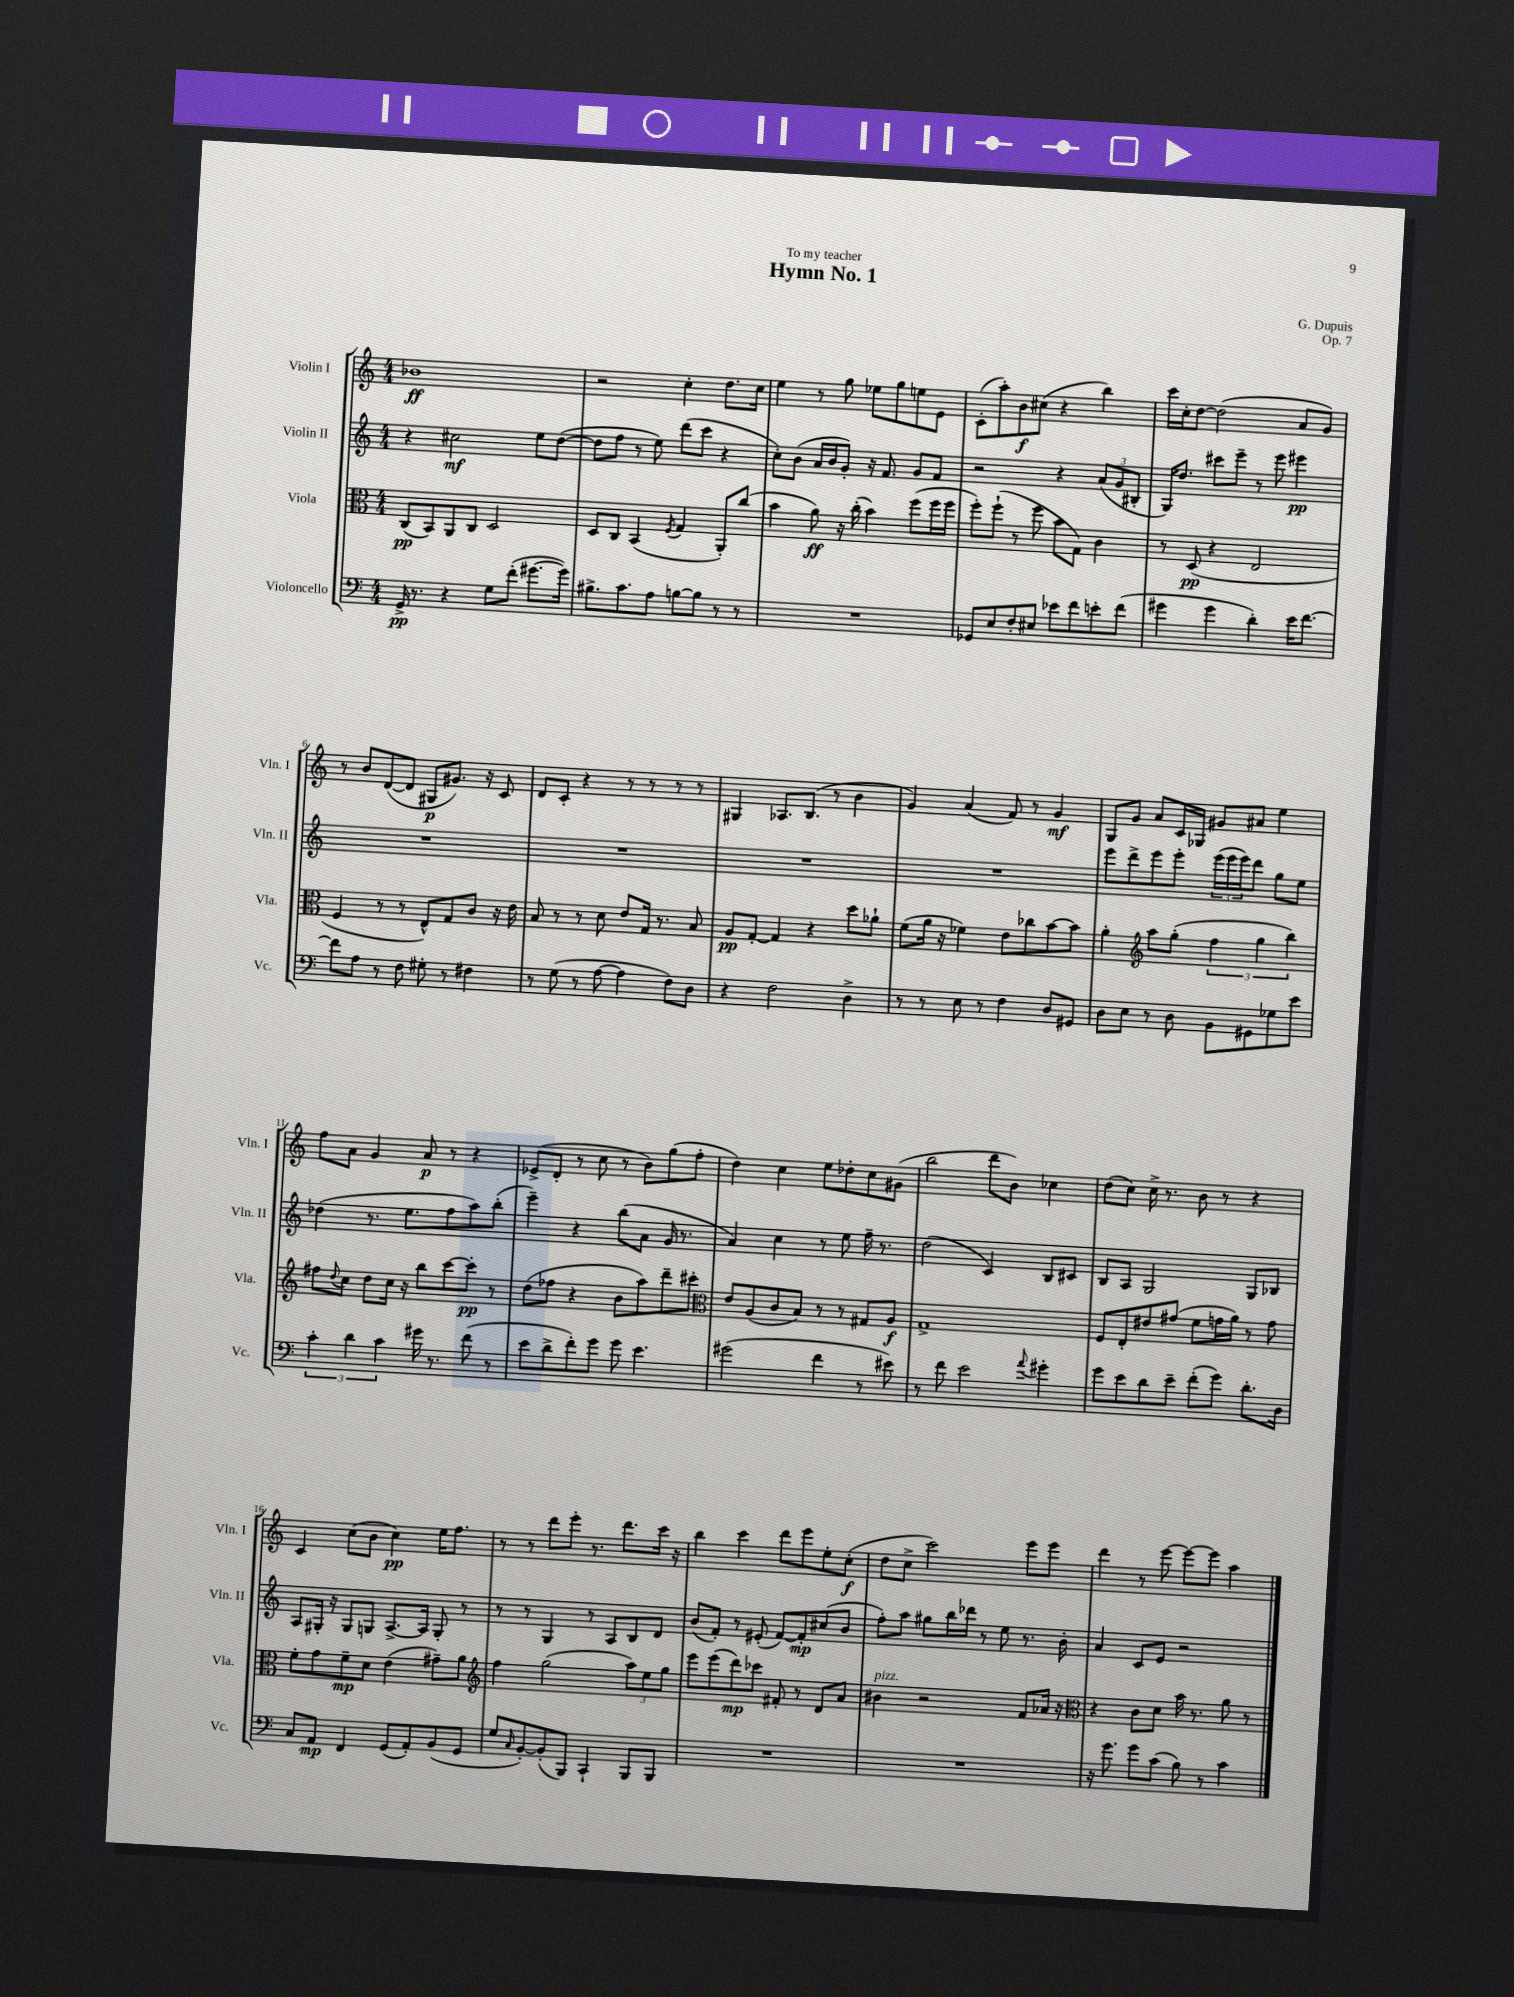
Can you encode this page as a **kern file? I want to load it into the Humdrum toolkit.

**kern	**kern	**kern	**kern
*staff4	*staff3	*staff2	*staff1
*clefF4	*clefC3	*clefG2	*clefG2
*k[]	*k[]	*k[]	*k[]
*M4/4	*M4/4	*M4/4	*M4/4
16GG^	(8C	4r	1b-
8.r	.	.	.
.	8BB)	.	.
4r	8AA	2cc#	.
.	8C	.	.
8G	2D	.	.
(8f'	.	.	.
[8.g#	.	8ee	.
.	.	([8dd	.
16g#])	.	.	.
=	=	=	=
8.B#^	8D	8dd]	2r
.	8C	8ff	.
8.c	.	.	.
.	(4BB	8r	.
8A	.	8ee)	.
.	8qF	.	.
[8B	4G	(8ddd	4cc'
8B]	.	8ccc	.
8r	8AA')	4r	8.dd
8r	(8cc	.	.
.	.	.	16cc
=	=	=	=
1r	4b	8cc')	4ee
.	.	(8b	.
.	8a)	16a	8r
.	.	16b	.
.	16r	8g')	8gg
.	(16cc'	.	.
.	4b)	16r	8ee-
.	.	8.f	.
.	.	.	8gg
.	(8ff	8g	8ee
.	16ff	8f	8e
.	16ff	.	.
=	=	=	=
8GG-	8ff')	2r	(8c'
8E	(8ff`	.	8aa')
8F'	8r	.	8b
8E#	8ff	.	(8cc#
8e-	8b	4r	4r
8f	8G)	.	.
8e'	4c	(12a	4bb)
.	.	12g	.
(8f	.	.	.
.	.	12B#'	.
=	=	=	=
4g#	8r	16G)	16ccc
.	.	8.dd	16cc'
.	(8D	.	[8dd
4g#	4r	8ccc#	(2dd]
.	.	8eee~	.
4d')	2E	8r	.
.	.	8eee	.
16e	.	4eee#	8a
[8.f	.	.	.
.	.	.	8g)
=	=	=	=
8f]	4F	1r	8r
8A	.	.	8b
8r	8r	.	([8d
8F	8r	.	8d]
8G#'	8E^^)	.	8G#
8r	8G	.	8.g#)
4F#	8c	.	.
.	.	.	16r
.	16r	.	8c
.	16e	.	.
=	=	=	=
8r	8B	1r	8d
(8G	8r	.	8c'
8r	8r	.	4r
[8A	8d	.	.
4A]	8e	.	8r
.	16G	.	8r
.	8.r	.	.
8F)	.	.	8r
8D	8B	.	8r
=	=	=	=
4r	8A	1r	4G#
.	[8G'	.	.
2F	4G]	.	8.A-
.	.	.	(8.B
.	4r	.	.
.	.	.	8r
4D^	8dd	.	4b
.	8a-`	.	.
=	=	=	=
8r	(8f	1r	4g)
8r	16a	.	.
.	16r	.	.
8E	4f-)	.	(4a
8r	.	.	.
4F	8e	.	8f)
.	8cc-	.	8r
8D	[8b	.	4g
8GG#	8b]	.	.
=	=	=	=
8D	4a'	8eee	8G
8E	.	8ddd^	8g
*	*clefG2	*	*
8r	8aa	8eee	8a
8D	(8gg'	8eee'	16c
.	.	.	16G-
8BB	6ff	(24eee	8g#
.	.	24eee	.
.	.	24eee)	.
8GG#	.	8ddd	8a#
.	6gg	.	.
8G-	.	8gg	4ee
.	6bb)	.	.
8e	.	8ee	.
=	=	=	=
6c'	8ff#	(4dd-	8ff
.	8qqdd	.	.
.	8cc	.	8a
6d	.	.	.
.	8dd	8.r	4g
6c	.	.	.
.	16cc	.	.
.	16r	8.ee	.
16g#	8bb	.	8a
8.r	.	.	.
.	[8ccc	8ff	8r
(8f	8ccc']	8aa)	4r
8r	8r	(8bb'	.
=	=	=	=
8e	(8dd	4eee~)	(8e-^
8d^	8ff-	.	8d'
8f')	4r	4r	8r
8g	.	.	8cc
8g	8b	(8bb	8r
4.e	8aa)	8a	8b)
.	8ddd~	16g	(8gg
.	.	8.r	.
.	8ccc#'	.	8ff'
=	=	=	=
*	*clefC3	*	*
(2g#	8e	4a)	4dd)
.	(8A	.	.
.	8c	4cc	4cc
.	8B)	.	.
4f	8r	8r	8ee
.	8r	8ee	8dd-'
8r	8G#	16ff~	8cc
.	.	8.r	.
8e#)	8A	.	(8g#
=	=	=	=
8r	1G^	(2dd	2bb
8f	.	.	.
2e	.	.	.
.	.	4c)	8ddd
.	.	.	8b)
8qqa	.	.	.
4g#'	.	8B	4cc-
.	.	8c#	.
=	=	=	=
8g	8F	8B	(8dd
8e	8E'	8A	8cc)
8d	8e#	2G	16cc^
.	.	.	8.r
8e~	(8g#	.	.
(8f'	8f	.	8b
8g)	16g	.	8r
.	16a)	.	.
8.d'	8r	8G	4r
.	8g	8B-	.
16D	.	.	.
=	=	=	=
8C	8f'	8A	4c
8AA	8g	16G#'	.
.	.	16r	.
4FF	8f~	8G#	(8cc
.	8d	8G	8b
(8GG	(4e	[8.A^	4cc)
8AA')	.	.	.
.	.	16A]	.
(8BB	8g#~)	8G'	16ee
.	.	.	8.ff
8GG	8a	8r	.
=	=	=	=
*	*clefG2	*	*
8G	4ff	8r	8r
16qqC	.	.	.
[8BB')	.	8r	8r
(8BB']	(2gg	4G	8ddd
8BBB)	.	.	8eee'
4CC`	.	8r	8.r
.	.	8A	.
.	.	.	8.ddd
8BBB	12aa)	8B	.
.	12ee	.	.
8BBB	.	8d	16ccc
.	12gg	.	.
.	.	.	16r
=	=	=	=
1r	8eee	(8b	4bb
.	(8eee	8f')	.
.	8ddd)	8r	4ccc
.	8ccc-	(8e#'	.
.	8f#'	[8f)	8ddd
.	8r	8f']	8eee
.	8d	(8cc#	8ee'
.	8a	8b	(8cc'
=	=	=	=
1r	4b#	8ff')	8dd
.	.	8aa	8cc^
.	2r	8gg#	2ccc)
.	.	16bb	.
.	.	16ddd-	.
.	.	8r	.
.	.	8ee	.
.	8f	8.r	8eee
.	16a-	.	8eee
.	16r	16b'	.
=	=	=	=
*	*clefC3	*	*
16r	4r	4a	4ddd
8.g	.	.	.
8g	8c	8c	8r
(8c	8d	8e	[8eee
8B)	16b	2r	8eee_
.	8.r	.	.
8r	.	.	8eee]
4c	8a	.	4aa
.	8r	.	.
==	==	==	==
*-	*-	*-	*-
